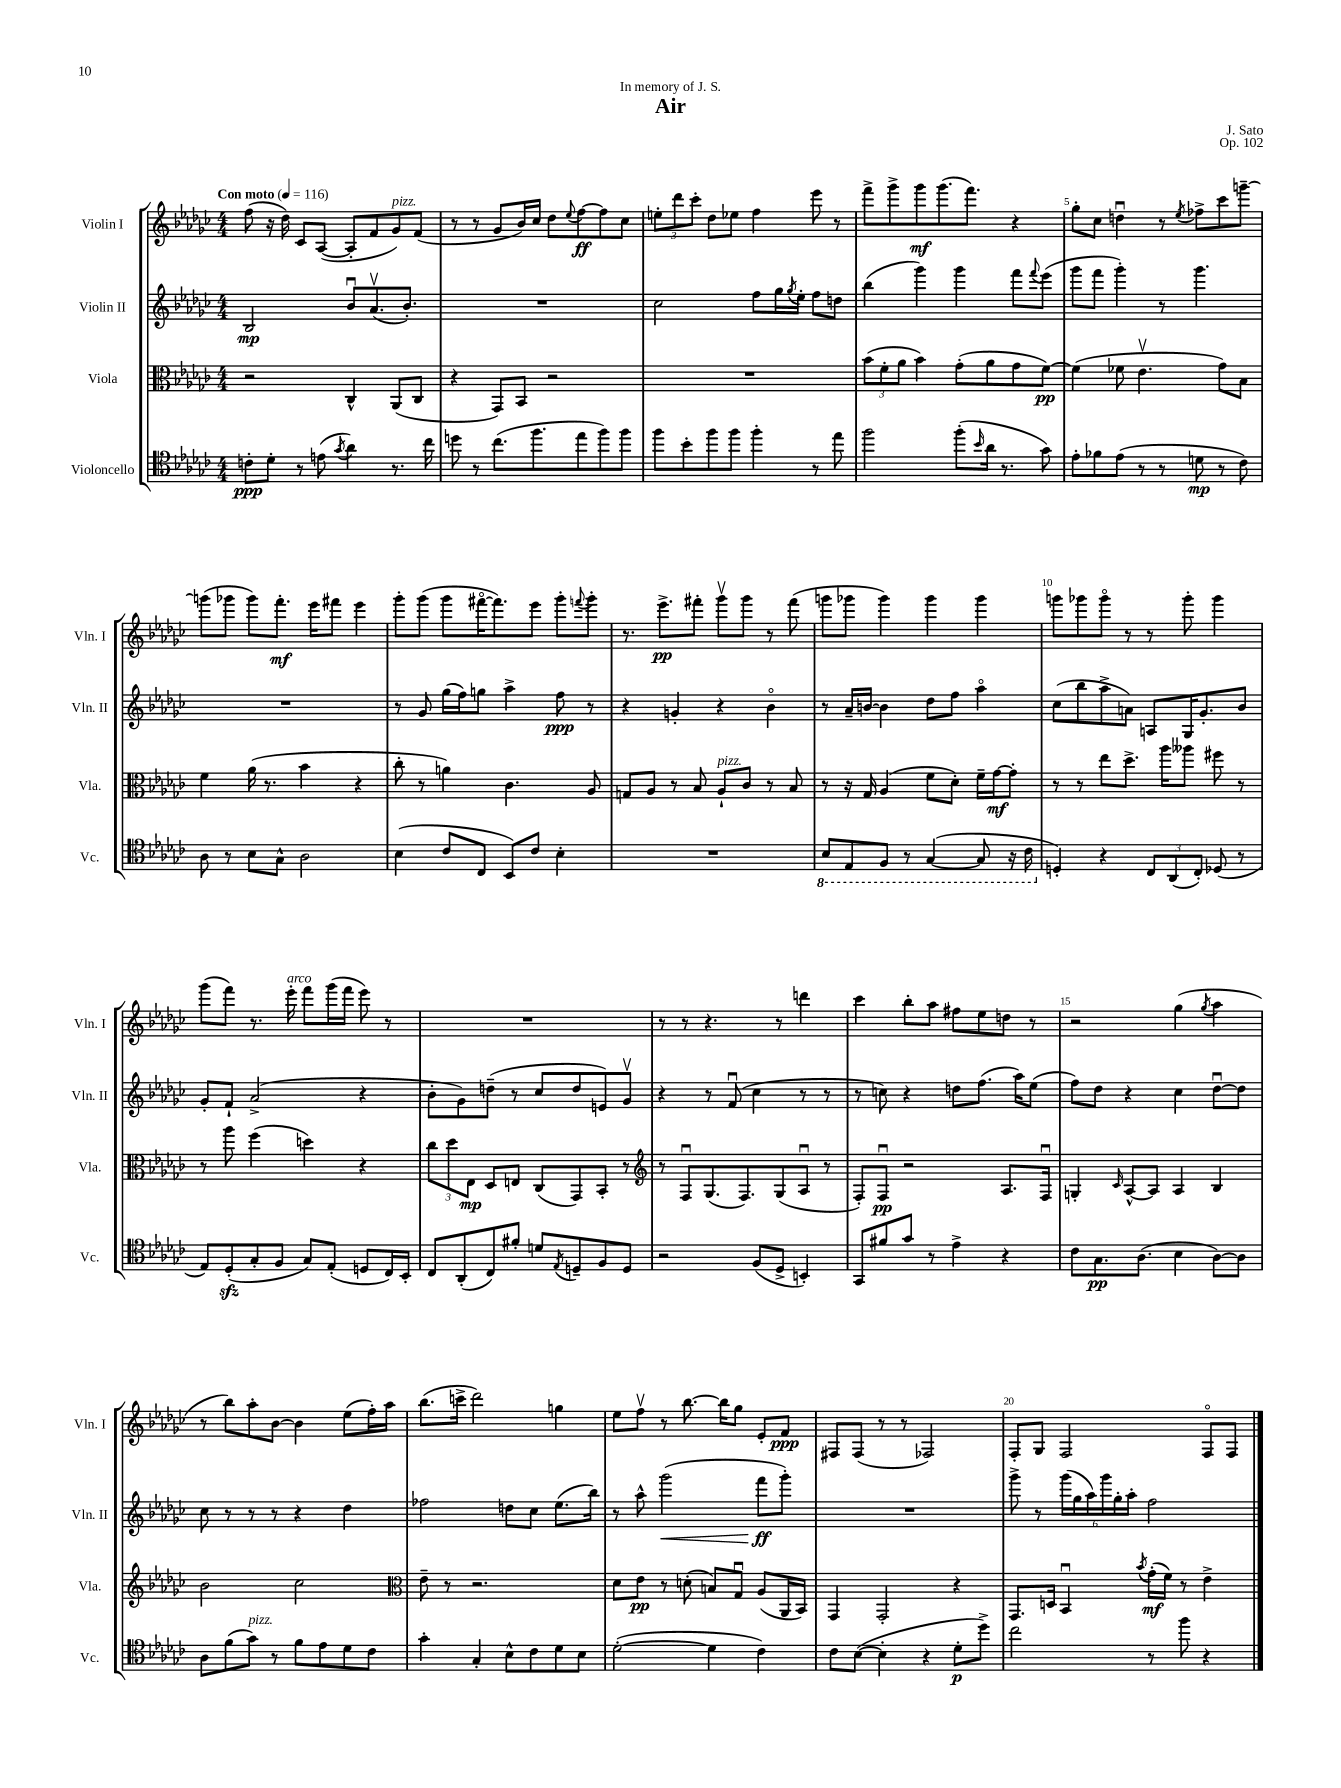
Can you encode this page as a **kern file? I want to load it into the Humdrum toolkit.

**kern	**dynam	**kern	**dynam	**kern	**dynam	**kern	**dynam
*part4	*part4	*part3	*part3	*part2	*part2	*part1	*part1
*staff4	*staff4	*staff3	*staff3	*staff2	*staff2	*staff1	*staff1
*I"Violoncello	*	*I"Viola	*	*I"Violin II	*	*I"Violin I	*
*I'Vc.	*	*I'Vla.	*	*I'Vln. II	*	*I'Vln. I	*
*clefC4	*	*clefC3	*	*clefG2	*	*clefG2	*
*k[b-e-a-d-g-c-]	*	*k[b-e-a-d-g-c-]	*	*k[b-e-a-d-g-c-]	*	*k[b-e-a-d-g-c-]	*
*M4/4	*	*M4/4	*	*M4/4	*	*M4/4	*
*MM116	*	*MM116	*	*MM116	*	*MM116	*
=1	=1	=1	=1	=1	=1	=1	=1
!	!	!	!	!	!	!LO:TX:a:B:t=Con moto	!
8cn'\L	ppp	2r	.	2B-/	mp	(8ff\	.
8d-'\J	.	.	.	.	.	16r	.
.	.	.	.	.	.	16dd-\)	.
8r	.	.	.	.	.	8c-/L	.
(8en\	.	.	.	.	.	([8A-/J	.
8qg-/	.	.	.	.	.	.	.
4a-\)	.	4C-^^/	.	8b-u/L	.	8A-'/L]	.
.	.	.	.	(8.a-v/	.	8f/	.
!	!	!	!	!	!	!LO:TX:a:i:t=pizz.	!
8.r	.	(8AA-/L	.	.	.	8g-/)	.
.	.	.	.	8.b-'/J)	.	.	.
.	.	8C-/J	.	.	.	(8f/J	.
16cc-\	.	.	.	.	.	.	.
=2	=2	=2	=2	=2	=2	=2	=2
8ddn\	.	4r	.	1r	.	8r	.
8r	.	.	.	.	.	8r	.
(8.cc-\L	.	8GG-/L)	.	.	.	8g-/L	.
.	.	8BB-/J	.	.	.	16b-/L)	.
8.ff\	.	.	.	.	.	16cc-/JJ	.
.	.	2r	.	.	.	8dd-\L	.
.	.	.	.	.	.	8qqee-/	.
8ee-\	.	.	.	.	.	[8ff\	ff
8ff\)	.	.	.	.	.	8ff\]	.
8ff\J	.	.	.	.	.	8cc-\J	.
=3	=3	=3	=3	=3	=3	=3	=3
8ff\L	.	1r	.	2cc-\	.	12een'\L	.
.	.	.	.	.	.	12ddd-\	.
8b-'\	.	.	.	.	.	.	.
.	.	.	.	.	.	12ccc-'\J	.
8ff\	.	.	.	.	.	8dd-\L	.
8ff\J	.	.	.	.	.	8ee-X\J	.
4ff'\	.	.	.	8ff\L	.	4ff\	.
.	.	.	.	16gg-\L	.	.	.
.	.	.	.	8qgg-/	.	.	.
.	.	.	.	16ee-'\JJ	.	.	.
8r	.	.	.	8ff\L	.	8eee-\	.
8ee-\	.	.	.	8ddn\J	.	8r	.
=4	=4	=4	=4	=4	=4	=4	=4
2ff\	.	(12b-\L	.	(4bb-\	.	8fff^\L	.
.	.	12f'\	.	.	.	.	.
.	.	.	.	.	.	8ggg-^\	.
.	.	12a-\J	.	.	.	.	.
.	.	4b-\)	.	4ggg-\)	.	8ggg-\	mf
.	.	.	.	.	.	(8.ggg-\	.
(8ff'\L	.	(8g-'\L	.	4ggg-\	.	.	.
.	.	.	.	.	.	8.fff\J)	.
16qqb-/	.	.	.	.	.	.	.
16a-\Jk	.	8a-\	.	.	.	.	.
8.r	.	.	.	.	.	.	.
.	.	8g-\	.	8fff\L	.	4r	.
.	.	.	.	8qqfff/	.	.	.
8g-\)	.	[8f\J)	pp	(8eee-\J	.	.	.
=5	=5	=5	=5	=5	=5	=5	=5
8e-'\L	.	(4f\]	.	8ggg-\L	.	8gg-'\L	.
8f-X\	.	.	.	8fff\J	.	8cc-\J	.
(8e-\J	.	8f-X\	.	4ggg-'\)	.	4ddnu\	.
8r	.	4.e-v\	.	.	.	.	.
8r	.	.	.	8r	.	8r	.
.	.	.	.	.	.	8qee-/	.
8dn\	mp	.	.	4.ggg-\	.	8ff-X^\L	.
8r	.	8g-\L)	.	.	.	8ccc-\	.
8c-\)	.	8B-\J	.	.	.	[8gggn~\J	.
!!LO:LB:g=z
=6	=6	=6	=6	=6	=6	=6	=6
8A-\	.	4f\	.	1r	.	(8gggn\L]	.
8r	.	.	.	.	.	8ggg-X\J	.
8B-\L	.	(16a-\	.	.	.	8ggg-\L)	.
.	.	8.r	.	.	.	.	.
8G-^^\J	.	.	.	.	.	8.fff'\J	mf
2A-\	.	4b-\	.	.	.	.	.
.	.	.	.	.	.	16eee-\KL	.
.	.	.	.	.	.	8fff#X\J	.
.	.	4r	.	.	.	4eee-\	.
=7	=7	=7	=7	=7	=7	=7	=7
(4B-\	.	8cc-'\	.	8r	.	8ggg-'\L	.
.	.	8r	.	8g-/	.	(8ggg-\J	.
8c-/L	.	4an\)	.	(16gg-\LL	.	8ggg-\L	.
.	.	.	.	16ff\J)	.	.	.
8C-/J	.	.	.	8ggn\J	.	[16fff#X\K	.
.	.	.	.	.	.	8.fff#\])	.
8BB-/L)	.	4.c-\	.	4aa-^\	.	.	.
8c-/J	.	.	.	.	.	8eee-\J	.
4B-'\	.	.	.	8ff\	ppp	8ggg-'\L	.
.	.	.	.	.	.	8qqfffn/	.
.	.	8A-/	.	8r	.	8ggg-'\J	.
=8	=8	=8	=8	=8	=8	=8	=8
1r	.	8Gn/L	.	4r	.	8.r	.
.	.	8A-/J	.	.	.	.	.
.	.	.	.	.	.	8.eee-^\L	pp
.	.	8r	.	4gn'/	.	.	.
.	.	8B-/	.	.	.	8fff#X'\J	.
!	!	!LO:TX:a:i:t=pizz.	!	!	!	!	!
.	.	8A-`/L	.	4r	.	8ggg-v\L	.
.	.	8c-/J	.	.	.	8ggg-\J	.
.	.	8r	.	4b-\	.	8r	.
.	.	8B-/	.	.	.	(8fff#\	.
=9	=9	=9	=9	=9	=9	=9	=9
*8ba	*	*	*	*	*	*	*
8BB-/L	.	8r	.	8r	.	8gggn\L	.
8EE-/	.	16r	.	16a-~/LL	.	8ggg-X\J	.
.	.	16G-/	.	[16bn/JJ	.	.	.
8FF/J	.	(4A-/	.	4b\]	.	4ggg-\)	.
8r	.	.	.	.	.	.	.
([4GG-/	.	8f\L	.	8dd-\L	.	4ggg-\	.
.	.	8d-'\J)	.	8ff\J	.	.	.
8GG-/]	.	16f~\LL	.	4aa-\	.	4ggg-\	.
.	.	[16g-\J	mf	.	.	.	.
16r	.	8g-'\J]	.	.	.	.	.
16C-\	.	.	.	.	.	.	.
=10	=10	=10	=10	=10	=10	=10	=10
*X8ba	*	*	*	*	*	*	*
4Dn'/)	.	8r	.	(8cc-\L	.	8gggn\L	.
.	.	8r	.	8bb-\	.	8ggg-X\	.
4r	.	8ee-\L	.	8aa-^\	.	8ggg-\J	.
.	.	8.dd-^\J	.	8an\J)	.	8r	.
12C-/L	.	.	.	8An/L	.	8r	.
.	.	16aa-\KL	.	.	.	.	.
(12AA-/	.	.	.	.	.	.	.
.	.	8aa--X\J	.	16G-/K	.	8ggg-'\	.
12C-'/J)	.	.	.	.	.	.	.
.	.	.	.	8.g-'/	.	.	.
(8D-X/	.	8ff#X\	.	.	.	4ggg-\	.
8r	.	8r	.	8b-/J	.	.	.
!!LO:LB:g=z
=11	=11	=11	=11	=11	=11	=11	=11
8E-/L)	.	8r	.	8g-'/L	.	(8ggg-\L	.
(8D-zz'/	.	8aa-\	.	8f`/J	.	8fff\J)	.
8G-'/	.	(4ff\	.	(2a-^/	.	8.r	.
8F/J	.	.	.	.	.	.	.
!	!	!	!	!	!	!LO:TX:a:i:t=arco	!
.	.	.	.	.	.	16eee-'\	.
8G-/L)	.	4ddn\)	.	.	.	8fff\L	.
(8E-'/J	.	.	.	.	.	(16ggg-\L	.
.	.	.	.	.	.	16fff\JJ	.
8Dn/L	.	4r	.	4r	.	8eee-\)	.
16C-/L)	.	.	.	.	.	8r	.
16BB-'/JJ	.	.	.	.	.	.	.
=12	=12	=12	=12	=12	=12	=12	=12
8C-/L	.	12cc-\L	.	8b-'\L	.	1r	.
.	.	12dd-\	.	.	.	.	.
(8AA-'/	.	.	.	8g-\)	.	.	.
.	.	12E-\J	mp	.	.	.	.
8C-/)	.	8D-/L	.	(8ddn~\J	.	.	.
8f#X'/J	.	8En/J	.	8r	.	.	.
8dn/L	.	(8C-/L	.	8cc-/L	.	.	.
8qE-/	.	.	.	.	.	.	.
8Dn~/	.	8GG-/)	.	8dd/	.	.	.
8F/	.	8BB-'/J	.	8en/)	.	.	.
8D/J	.	8r	.	8g-v/J	.	.	.
=13	=13	=13	=13	=13	=13	=13	=13
*	*	*clefG2	*	*	*	*	*
2r	.	8r	.	4r	.	8r	.
.	.	8Fu/L	.	.	.	8r	.
.	.	(8.G-/	.	8r	.	4.r	.
.	.	.	.	(8fu/	.	.	.
.	.	8.F/)	.	.	.	.	.
(8F/L	.	.	.	4cc-\	.	.	.
8D-^/J	.	(8G-/	.	.	.	8r	.
4BBn'/)	.	8A-u/J	.	8r	.	4dddn\	.
.	.	8r	.	8r	.	.	.
=14	=14	=14	=14	=14	=14	=14	=14
8GG-/L	.	8F'/L)	.	8r	.	4ccc-\	.
8f#X/	.	8Fu/J	pp	8ccn\)	.	.	.
8g-/J	.	2r	.	4r	.	8bb-'\L	.
8r	.	.	.	.	.	8aa-\J	.
4e-^\	.	.	.	8ddn\L	.	8ff#X\L	.
.	.	.	.	(8.ff\J	.	8ee-\	.
4r	.	8.A-/L	.	.	.	8ddn\J	.
.	.	.	.	16aa-\KL)	.	.	.
.	.	.	.	(8ee-\J	.	8r	.
.	.	16Fu/Jk	.	.	.	.	.
=15	=15	=15	=15	=15	=15	=15	=15
8c-\L	.	4Gn'/	.	8ff\L)	.	2r	.
8.G-\	pp	.	.	8dd-\J	.	.	.
.	.	16qqc-/	.	.	.	.	.
.	.	[8A-^^/L	.	4r	.	.	.
(8.A-\J	.	.	.	.	.	.	.
.	.	8A-/J]	.	.	.	.	.
4B-\	.	4A-/	.	4cc-\	.	(4gg-\	.
.	.	.	.	.	.	8qgg-/	.
[8A-\L)	.	4B-/	.	[8dd-u\L	.	4aa-\	.
8A-\J]	.	.	.	8dd-\J]	.	.	.
!!LO:LB:g=z
=16	=16	=16	=16	=16	=16	=16	=16
8A-\L	.	2b-\	.	8cc-\	.	8r	.
(8f\	.	.	.	8r	.	8bb-\L)	.
!LO:TX:a:i:t=pizz.	!	!	!	!	!	!	!
8g-\J)	.	.	.	8r	.	8aa-'\	.
8r	.	.	.	8r	.	[8b-\J	.
8f\L	.	2cc-\	.	4r	.	4b-\]	.
8e-\	.	.	.	.	.	.	.
8d-\	.	.	.	4dd-\	.	(8ee-\L	.
8c-\J	.	.	.	.	.	16ff'\L)	.
.	.	.	.	.	.	16aa-\JJ	.
=17	=17	=17	=17	=17	=17	=17	=17
*	*	*clefC3	*	*	*	*	*
4g-'\	.	8e-~\	.	2ff-X\	.	(8.bb-\L	.
.	.	8r	.	.	.	.	.
.	.	.	.	.	.	16cccn^\Jk	.
4G-'/	.	2.r	.	.	.	2ddd-\)	.
8B-^^\L	.	.	.	8ddn\L	.	.	.
8c-\	.	.	.	8cc-\J	.	.	.
8d-\	.	.	.	(8.ee-\L	.	4ggn\	.
8B-\J	.	.	.	.	.	.	.
.	.	.	.	16bb-\Jk)	.	.	.
=18	=18	=18	=18	=18	=18	=18	=18
([2d-'\	.	8d-\L	.	8r	.	8ee-\L	.
.	.	8e-\J	pp	8aa-^^\	.	8ffv\J	.
!	!	!	!	!	!LO:HP:b	!	!
.	.	8r	.	(2ggg-\	<	8r	.
.	.	(8dn'\	.	.	.	[8.bb-\	.
4d-\]	.	8Bn/L)	.	.	.	.	.
.	.	.	.	.	.	16bb-\KL]	.
.	.	8G-u/J	.	.	.	8gg-\J	.
4c-\)	.	(8A-/L	.	8fff\L	ff	8e-'/L	.
.	.	16AA-/L	.	8ggg-'\J)	[	8f/J	ppp
.	.	16BB-/JJ)	.	.	.	.	.
=19	=19	=19	=19	=19	=19	=19	=19
8c-\L	.	4GG-/	.	1r	.	8F#X/L	.
([8B-\J	.	.	.	.	.	(8F#/J	.
4B-'\]	.	2GG-'/	.	.	.	8r	.
.	.	.	.	.	.	8r	.
4r	.	.	.	.	.	2F-X/)	.
8d-'\L	p	4r	.	.	.	.	.
8dd-^\J)	.	.	.	.	.	.	.
=20	=20	=20	=20	=20	=20	=20	=20
2cc-\	.	8.GG-/L	.	8ggg-^\	.	8F'/L	.
.	.	.	.	8r	.	8G-/J	.
.	.	16Dn/Jk	.	.	.	.	.
.	.	4BB-u/	.	(24ggg-\LL	.	2F/	.
.	.	.	.	24gg-\	.	.	.
.	.	.	.	24aa-\)	.	.	.
.	.	.	.	24ggg-\	.	.	.
.	.	.	.	24gg-'\	.	.	.
.	.	.	.	24aa-'\JJ	.	.	.
.	.	8qb-/	.	.	.	.	.
8r	.	(16g-'\LL	mf	2ff\	.	.	.
.	.	16f\JJ)	.	.	.	.	.
8ff\	.	8r	.	.	.	.	.
4r	.	4e-^\	.	.	.	8F/L	.
.	.	.	.	.	.	8F/J	.
==	==	==	==	==	==	==	==
*-	*-	*-	*-	*-	*-	*-	*-
